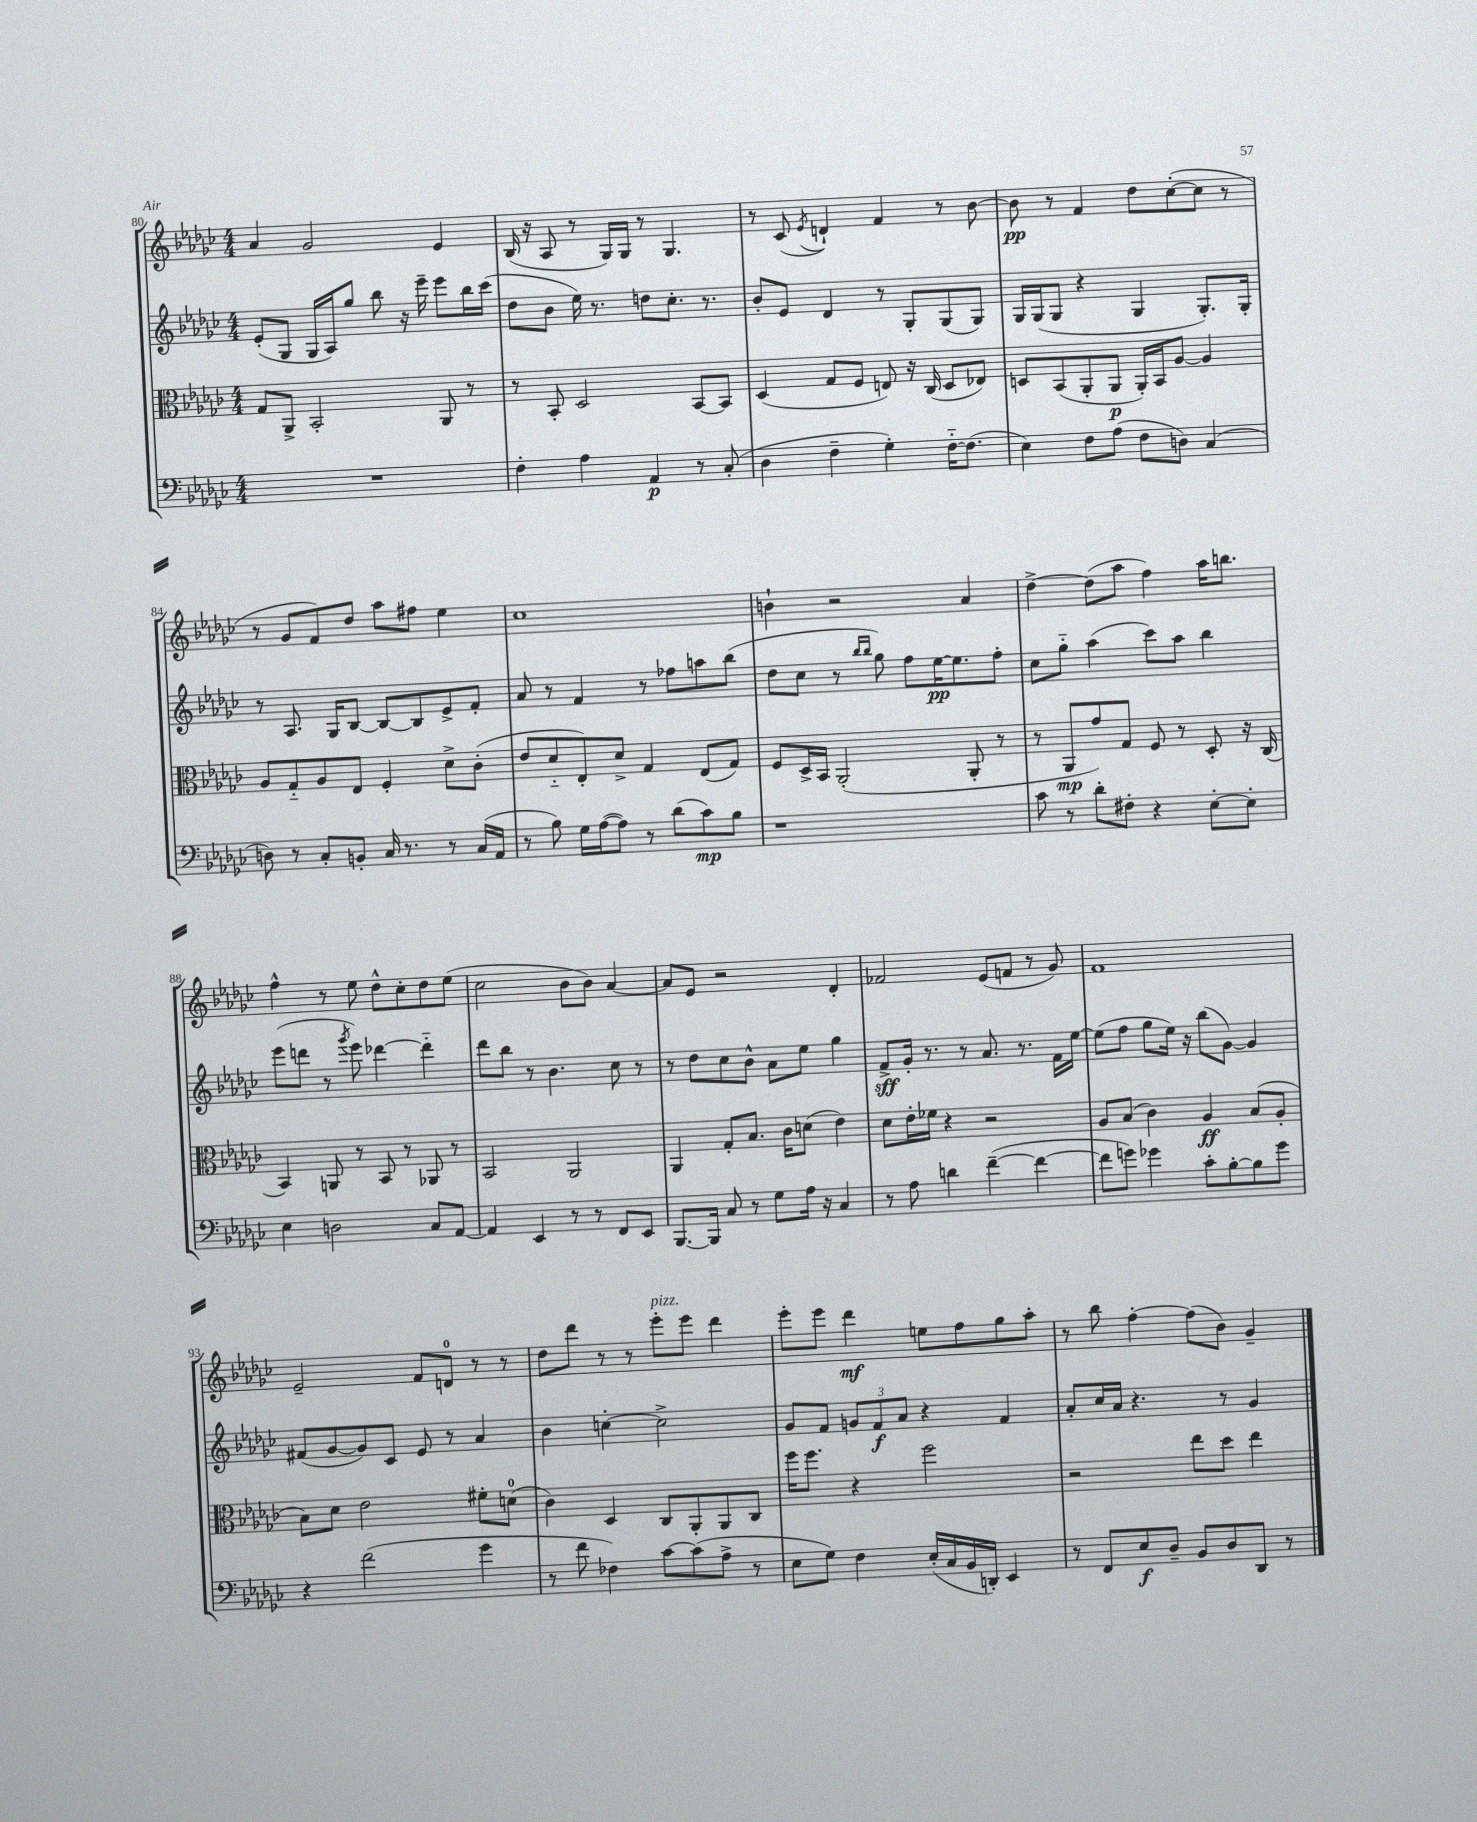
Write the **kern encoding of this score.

**kern	**dynam	**kern	**dynam	**kern	**dynam	**kern	**dynam
*part4	*part4	*part3	*part3	*part2	*part2	*part1	*part1
*staff4	*staff4	*staff3	*staff3	*staff2	*staff2	*staff1	*staff1
*clefF4	*	*clefC3	*	*clefG2	*	*clefG2	*
*k[b-e-a-d-g-c-]	*	*k[b-e-a-d-g-c-]	*	*k[b-e-a-d-g-c-]	*	*k[b-e-a-d-g-c-]	*
*M4/4	*	*M4/4	*	*M4/4	*	*M4/4	*
=80	=80	=80	=80	=80	=80	=80	=80
1r	.	8G-/L	.	(8e-'/L	.	4a-/	.
.	.	8AA-^/J	.	8G-/J	.	.	.
.	.	2BB-'/	.	16G-/LL	.	2g-/	.
.	.	.	.	16A-/J)	.	.	.
.	.	.	.	8gg-/J	.	.	.
.	.	.	.	8bb-\	.	.	.
.	.	.	.	16r	.	.	.
.	.	.	.	16eee-~\	.	.	.
.	.	8AA-/	.	8eee-\L	.	4e-/	.
.	.	8r	.	16bb-\L	.	.	.
.	.	.	.	(16ccc-\JJ	.	.	.
=81	=81	=81	=81	=81	=81	=81	=81
4F'\	.	8r	.	8dd-\L	.	(16B-/	.
.	.	.	.	.	.	16r	.
.	.	8BB-'/	.	8b-\J	.	8A-/	.
4A-\	.	2D-/	.	16ee-\)	.	8r	.
.	.	.	.	8.r	.	.	.
.	.	.	.	.	.	16G-/LL)	.
.	.	.	.	.	.	16G-/JJ	.
4AA-/	p	.	.	8ddn\L	.	8r	.
.	.	.	.	8.cc-'\J	.	4.G-/	.
8r	.	[8BB-/L	.	.	.	.	.
.	.	.	.	8.r	.	.	.
(8C-'/	.	8BB-/J]	.	.	.	.	.
=82	=82	=82	=82	=82	=82	=82	=82
4D-\	.	(4D-/	.	8b-'/L	.	8r	.
.	.	.	.	8e-/J	.	(8c-/	.
.	.	.	.	.	.	8qe-/	.
4F~\	.	8G-/L	.	4d-/	.	4dn`/)	.
.	.	8F/J	.	.	.	.	.
4G-'\)	.	8En/)	.	8r	.	4f/	.
.	.	16r	.	8G-'/L	.	.	.
.	.	(16C-/	.	.	.	.	.
[16F\KL	.	8D-/L	.	(8G-/	.	8r	.
(8.F\J]	.	.	.	.	.	.	.
.	.	8E-X/J)	.	8G-/J)	.	[8b-\	.
=83	=83	=83	=83	=83	=83	=83	=83
4E-\)	.	8Dn/L	.	16G-/LL	.	8b-\]	pp
.	.	.	.	(16G-/J	.	.	.
.	.	(8BB-/	.	8G-/J	.	8r	.
8F\L	.	8AA-'/	.	4r	.	4f/	.
(8A-\J	.	8AA-/J	p	.	.	.	.
8F\L	.	16AA-'/LL)	.	4G-/	.	8dd-\L	.
.	.	16BB-/J	.	.	.	.	.
8Dn\J)	.	[8A-/J	.	.	.	([8cc-'\	.
(4C-/	.	4A-/]	.	8.G-'/L)	.	8cc-\J]	.
.	.	.	.	.	.	8r	.
.	.	.	.	16G-'/Jk	.	.	.
!!LO:LB:g=z
=84	=84	=84	=84	=84	=84	=84	=84
8Dn\)	.	8A-/L	.	8r	.	8r	.
8r	.	8G-/	.	8.A-/	.	8g-/L	.
8C-'/L	.	8A-/	.	.	.	8f/)	.
.	.	.	.	16G-/KL	.	.	.
8BBn'/J	.	8E-/J	.	[8B-/J	.	8dd-/J	.
16C-/	.	4F'/	.	8B-/L_	.	8aa-\L	.
8.r	.	.	.	.	.	.	.
.	.	.	.	8B-/]	.	8ff#X\J	.
8r	.	8d-^\L	.	8e-^/	.	4ee-\	.
(16C-/LL	.	(8c-'\J	.	8f'/J	.	.	.
16AA-/JJ	.	.	.	.	.	.	.
=85	=85	=85	=85	=85	=85	=85	=85
8r	.	8e-/L	.	8a-/	.	1cc-	.
8B-\)	.	8d-/	.	8r	.	.	.
16G-\LL	.	8E-'/)	.	4f/	.	.	.
([16A-\J	.	.	.	.	.	.	.
8A-\J])	.	8d-^/J	.	.	.	.	.
8r	.	4G-/	.	8r	.	.	.
(8d-\L	.	.	.	8ff-X\L	.	.	.
8c-\)	mp	(8E-/L	.	8aan\	.	.	.
8B-\J	.	8G-/J)	.	(8bb-\J	.	.	.
=86	=86	=86	=86	=86	=86	=86	=86
1r	.	8F/L	.	8dd-\L	.	4bn`\	.
.	.	16D-^/L	.	8cc-\J	.	.	.
.	.	16BB-/JJ	.	.	.	.	.
.	.	(2AA-'/	.	8r	.	2r	.
.	.	.	.	16qqbb-/LL	.	.	.
.	.	.	.	16qqbb-/JJ	.	.	.
.	.	.	.	8gg-\)	.	.	.
.	.	.	.	8ff\L	.	.	.
.	.	.	.	[16ee-\K	pp	.	.
.	.	.	.	8.ee-\]	.	.	.
.	.	8AA-'/	.	.	.	4a-/	.
.	.	8r	.	8ff'\J	.	.	.
=87	=87	=87	=87	=87	=87	=87	=87
8c-\	.	8r	.	8cc-\L	.	[4dd-^\	.
8r	.	8AA-/L	mp	8gg-\J	.	.	.
8d-'\L	.	8g-/)	.	(4aa-\	.	(8dd-\L]	.
8F#X'\J	.	8G-/J	.	.	.	8aa-\J	.
4r	.	8F/	.	8ccc-\L)	.	4ff\)	.
.	.	8r	.	8aa-\J	.	.	.
[8E-'\L	.	8D-'/	.	4bb-\	.	16aa-\KL	.
.	.	.	.	.	.	8.bbn\J	.
8E-'\J]	.	16r	.	.	.	.	.
.	.	(16C-/	.	.	.	.	.
!!LO:LB:g=z
=88	=88	=88	=88	=88	=88	=88	=88
4E-\	.	4BB-/)	.	(8eee-\L	.	4ff^^\	.
.	.	.	.	8dddn\J	.	.	.
2Dn\	.	8AAn/	.	8r	.	8r	.
.	.	.	.	8qggg-/	.	.	.
.	.	8r	.	8eee-\)	.	8ee-\	.
.	.	8BB-/	.	[4ddd-X\	.	8dd-^^\L	.
.	.	8r	.	.	.	8cc-'\	.
8C-/L	.	8AA-X/	.	4ddd-\]	.	8dd-\	.
[8AA-/J	.	8r	.	.	.	(8ee-\J	.
=89	=89	=89	=89	=89	=89	=89	=89
4AA-/]	.	2BB-/	.	8ddd-\L	.	2cc-\	.
.	.	.	.	8bb-\J	.	.	.
4EE-/	.	.	.	8r	.	.	.
.	.	.	.	4.b-\	.	.	.
8r	.	2AA-/	.	.	.	8b-\L	.
8r	.	.	.	.	.	8b-\J)	.
8FF/L	.	.	.	8cc-\	.	[4a-/	.
8EE-/J	.	.	.	8r	.	.	.
=90	=90	=90	=90	=90	=90	=90	=90
[8.BBB-/L	.	4AA-/	.	8r	.	8a-/L]	.
.	.	.	.	8dd-\L	.	8e-/J	.
16BBB-/Jk]	.	.	.	.	.	.	.
8C-/	.	8G-'/L	.	8cc-\	.	2r	.
8r	.	8.B-/J	.	8b-^^\J	.	.	.
8G-\L	.	.	.	8a-\L	.	.	.
.	.	16c-\KL	.	.	.	.	.
16A-\Jk	.	(8dn\J	.	8ee-\J	.	.	.
16r	.	.	.	.	.	.	.
4C-/	.	4e-\)	.	4gg-\	.	4d-'/	.
=91	=91	=91	=91	=91	=91	=91	=91
8r	.	8d-\L	.	8f^/L	sff	2f-X/	.
8A-\	.	16e-'\L	.	16g-'/Jk	.	.	.
.	.	16f-X\JJ	.	8.r	.	.	.
4dn\	.	4r	.	.	.	.	.
.	.	.	.	8r	.	.	.
([4f~\	.	2r	.	8.a-/	.	(8e-/L	.
.	.	.	.	.	.	8fn/J	.
.	.	.	.	8.r	.	.	.
4f\_	.	.	.	.	.	8r	.
.	.	.	.	16f\LL	.	8g-/)	.
.	.	.	.	[16ee-\JJ	.	.	.
=92	=92	=92	=92	=92	=92	=92	=92
8f\L]	.	8A-/L	.	(8ee-\L]	.	1f	.
8gn\J)	.	(8B-/J	.	8ff\J	.	.	.
4g-X\	.	4c-\)	.	8gg-\L	.	.	.
.	.	.	.	16ee-\Jk)	.	.	.
.	.	.	.	16r	.	.	.
8c-'\L	.	4A-/	ff	(8bb-\L	.	.	.
[8B-'\	.	.	.	[8g-\J)	.	.	.
8B-\]	.	(8B-/L	.	4g-/]	.	.	.
8g-\J	.	8A-'/J	.	.	.	.	.
!!LO:LB:g=z
=93	=93	=93	=93	=93	=93	=93	=93
4r	.	8B-\L)	.	(8f#X/L	.	2e-~/	.
.	.	8d-\J	.	[8g-/	.	.	.
(2f\	.	2e-\	.	8g-/])	.	.	.
.	.	.	.	8c-/J	.	.	.
.	.	.	.	8e-/	.	8f/L	.
.	.	.	.	8r	.	8dn/J	.
4g-\	.	8f#X'\L	.	4a-/	.	8r	.
.	.	(8dn\J	.	.	.	8r	.
=94	=94	=94	=94	=94	=94	=94	=94
8r	.	4c-\)	.	4b-\	.	8dd-\L	.
8f\	.	.	.	.	.	8ddd-\J	.
4F-X\)	.	4D-/	.	[4ccn'\	.	8r	.
.	.	.	.	.	.	8r	.
!	!	!	!	!	!	!LO:TX:a:i:t=pizz.	!
[8c-\L	.	8C-/L	.	2cc^\]	.	8eee-'\L	.
(8c-\]	.	8AA-'/	.	.	.	8eee-\J	.
8A-^\J	.	8AA-/	.	.	.	4ddd-\	.
8r	.	8C-/J	.	.	.	.	.
=95	=95	=95	=95	=95	=95	=95	=95
8E-\L	.	16ff\KL	.	8g-/L	.	8eee-'\L	.
.	.	8.ff\J	.	.	.	.	.
8G-\J)	.	.	.	8f/J	.	8eee-\J	.
4F\	.	4r	.	12gn/L	.	4ddd-\	mf
.	.	.	.	12f/	f	.	.
.	.	.	.	12a-/J	.	.	.
(16E-'/LL	.	2ff\	.	4r	.	8een\L	.
16C-/	.	.	.	.	.	.	.
16BB-/	.	.	.	.	.	8ff\	.
16DDn'/JJ)	.	.	.	.	.	.	.
4EE-/	.	.	.	4f/	.	8gg-\	.
.	.	.	.	.	.	8aa-'\J	.
=96	=96	=96	=96	=96	=96	=96	=96
8r	.	2r	.	8a-'/L	.	8r	.
8FF/L	.	.	.	16cc-/L	.	8bb-\	.
.	.	.	.	16a-/JJ	.	.	.
8E-/	f	.	.	4.r	.	[4ff'\	.
8D-~/J	.	.	.	.	.	.	.
8BB-/L	.	8ee-\L	.	.	.	(8ff\L]	.
8D-/	.	8dd-\J	.	8r	.	8b-\J)	.
8DD-/J	.	4ee-\	.	4g-/	.	4g-~/	.
8r	.	.	.	.	.	.	.
==	==	==	==	==	==	==	==
*-	*-	*-	*-	*-	*-	*-	*-
